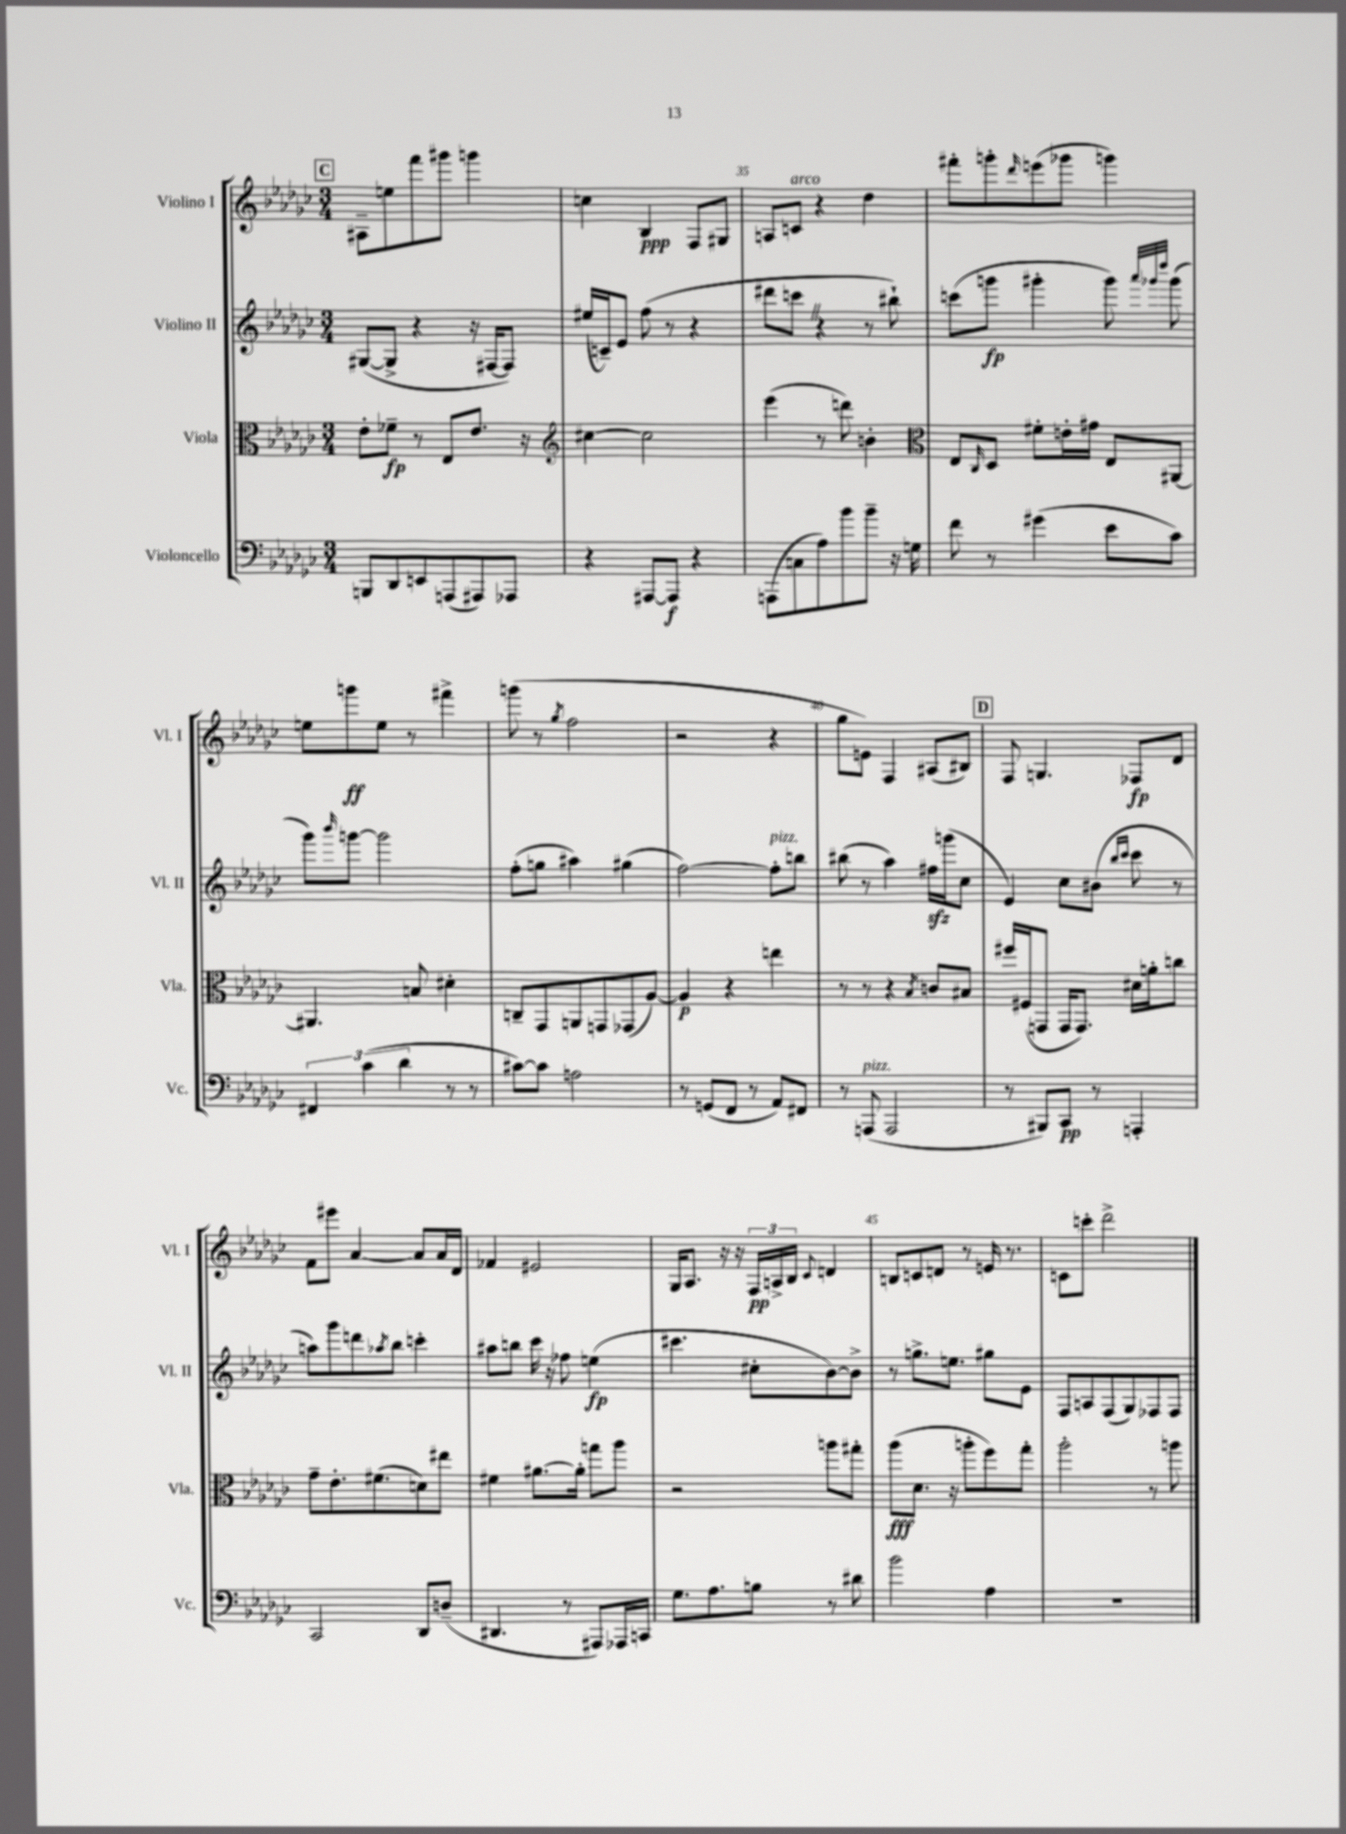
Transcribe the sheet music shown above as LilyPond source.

<<
\new StaffGroup <<
\new Staff = "s0" \with { instrumentName = "Violino I" shortInstrumentName = "Vl. I" } {
    \clef treble \key ges \major \numericTimeSignature \time 3/4
    \mark \markup { \box "C" } ais8-- e''8 f'''8 gis'''8 g'''4 |
    c''4 bes4\ppp f8 gis8 |
    a8 c'8^\markup { \italic "arco" } r4 des''4 |
    fis'''8-. g'''8-. \grace { des'''16 } e'''8( ges'''8 g'''4) |
    e''8 g'''8\ff e''8 r8 fis'''4-> |
    g'''8( r8 \acciaccatura { ges''8 } f''2 |
    r2 r4 |
    ges''8 e'8) f4 ais8( bis8) |
    \mark \markup { \box "D" } f8 g4. fes8\fp des'8 |
    f'8 eis'''8 aes'4~ aes'8 aes'16 des'16 |
    fes'4 eis'2 |
    ges16 aes8. r16 r16 \tuplet 3/2 { f16\pp a16-> bes16 } \appoggiatura { ces'8 } d'4 |
    b8 c'8 d'8 r8 e'16 r8. |
    c'8 c'''8-. des'''2-> \bar "|." |
}
\new Staff = "s1" \with { instrumentName = "Violino II" shortInstrumentName = "Vl. II" } {
    \clef treble \key ges \major \numericTimeSignature \time 3/4
    \mark \markup { \box "C" } gis8~( gis8-> r4 r16 fis16~ fis8) |
    eis''16( c'16--) ees'8 f''8( r8 r4 |
    dis'''8 c'''8 \once \override BreathingSign.text = \markup { \musicglyph "scripts.caesura.straight" } \breathe r4 r8 bis''8-!) |
    c'''8( g'''8\fp gis'''4-. gis'''8) \grace { aes'''32 ges'''32 des''''32 } ges'''8( |
    ges'''8) \grace { bes'''16 } g'''8~ g'''2 |
    f''8-.( g''8 ais''4) gis''4( |
    f''2~) f''8-.^\markup { \italic "pizz." } b''8 |
    bis''8( r8 aes''4) fis''16\sfz g'''16( ces''8 |
    \mark \markup { \box "D" } ees'4) ces''8 bis'8( \grace { bes''16 ces'''16 } ces'''8 r8 |
    a''8) ges'''8 d'''8 \acciaccatura { aes''8 } bes''8 c'''4-. |
    ais''8 b''8 ces'''16 r16 fes''8 e''4\fp( |
    cis'''4. cis''8-. bes'8~) bes'8-> |
    r8 g''8.-> e''8. gis''8 ees'8 |
    f8 a8 f8( ges8) fes8 fes8 \bar "|." |
}
\new Staff = "s2" \with { instrumentName = "Viola" shortInstrumentName = "Vla." } {
    \clef alto \key ges \major \numericTimeSignature \time 3/4
    \mark \markup { \box "C" } ees'8-. fes'8--\fp r8 ees8 ees'8. r16 |
    \clef treble cis''4~ cis''2 |
    ees'''4( r8 d'''8) b'4-. |
    \clef alto ees8 \grace { ces16 } des8 fis'8-. e'16-. gis'16 ees8 ais,8~ |
    ais,4. b8 dis'4-. |
    c8-- ges,8 a,8 g,8 ges,8( aes8~) |
    aes4\p r4 e''4 |
    r8 r8 r4 \acciaccatura { bes8 } c'8 bis8 |
    \mark \markup { \box "D" } fis''16 fis16( g,8 g,16 g,8.) dis'16 a'16-. c''8 |
    ges'8-- ees'8.-. fis'8.( d'8) eis''8 |
    fis'4 ais'8.~ ais'16-. g''8 aes''8 |
    r2 a''8 gis''8-. |
    aes''8\fff( des'8. r16 a''8-. f''8) ges''8-. |
    aes''2-. r8 a''8 \bar "|." |
}
\new Staff = "s3" \with { instrumentName = "Violoncello" shortInstrumentName = "Vc." } {
    \clef bass \key ges \major \numericTimeSignature \time 3/4
    \mark \markup { \box "C" } b,,8 des,8 e,8 a,,8( ais,,8) aes,,8 |
    r4 ais,,8~ ais,,8\f r4 |
    a,,8( c8 aes8) bes'8 bes'8-- r16 g16 |
    f'8 r8 gis'4( ees'8 ces'8) |
    \tuplet 3/2 { fis,4 ces'4( des'4 } r8 r8 |
    cis'8~) cis'8 a2 |
    r8 g,8( f,8 r8 aes,8) fis,8 |
    r8 a,,8^\markup { \italic "pizz." }( a,,2 |
    \mark \markup { \box "D" } r8 bis,,8) ces,8\pp r8 a,,4-. |
    ces,2 des,8 d8--( |
    dis,4. r8 ais,,8) aes,,16 c,16 |
    ges8. aes8. b8 r8 dis'8 |
    bes'2 aes4 |
    R2. \bar "|." |
}
>>
>>
\layout { \context { \Score currentBarNumber = #33 \override BarNumber.break-visibility = ##(#f #t #t) barNumberVisibility = #(every-nth-bar-number-visible 5) } }
